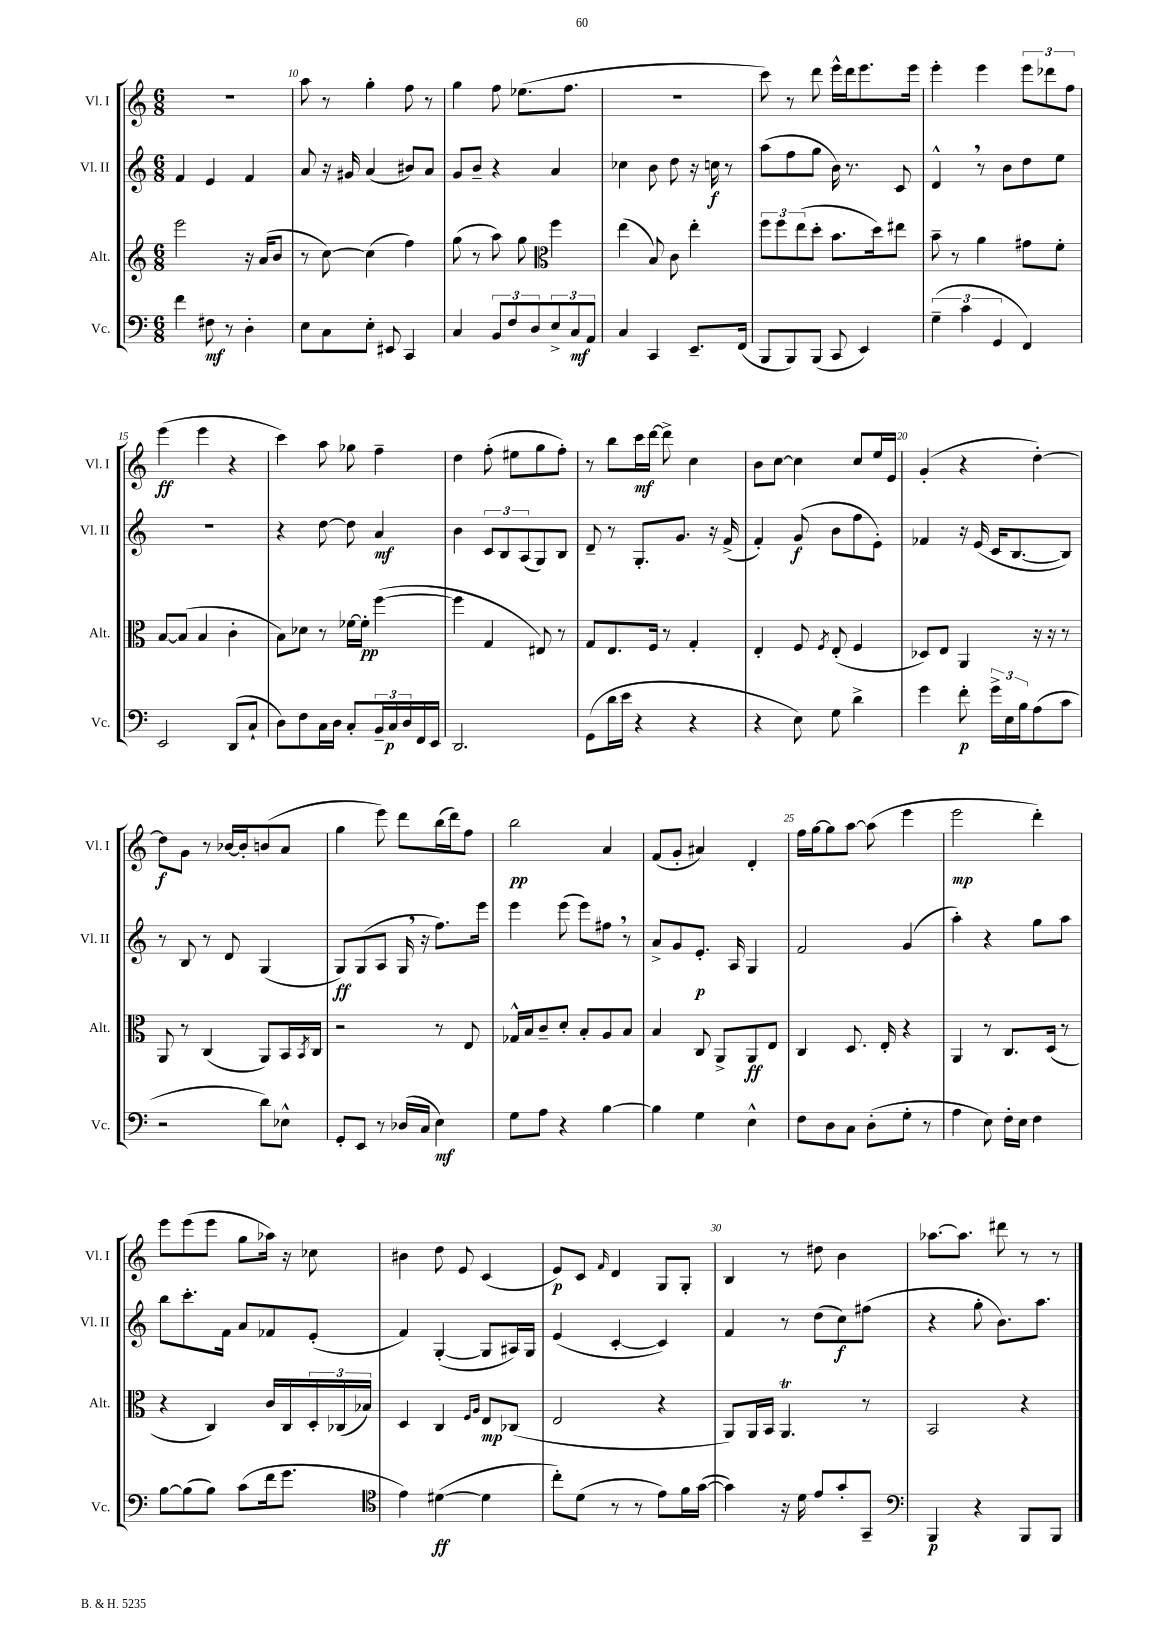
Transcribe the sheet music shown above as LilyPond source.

<<
\new StaffGroup <<
\new Staff = "s0" \with { instrumentName = "Vl. I" shortInstrumentName = "Vl. I" } {
    \clef treble \key c \major \numericTimeSignature \time 6/8
    R2. |
    a''8 r8 g''4-. f''8 r8 |
    g''4 f''8 ees''8.( f''8. |
    R2. |
    c'''8) r8 d'''8 e'''16-^ d'''16 e'''8. e'''16 |
    e'''4-. e'''4 \tuplet 3/2 { e'''8 des'''8 f''8 } |
    e'''4\ff( e'''4 r4 |
    c'''4) a''8 ges''8 f''4-- |
    d''4 f''8-.( eis''8 g''8 f''8-.) |
    r8 b''8 c'''16\mf d'''16~ d'''8-> c''4 |
    b'8 c''8~ c''4 c''8 e''16 e'16 |
    g'4-.( r4 d''4~-.) |
    d''8\f g'8 r8 bes'16~ bes'16-. b'8( a'8 |
    g''4 e'''8) d'''8 b''16( d'''16) f''8 |
    b''2\pp a'4 |
    f'8( g'8-. ais'4) d'4-. |
    f''16 g''16~ g''8 a''8~ a''8( e'''4 |
    e'''2\mp d'''4-.) |
    e'''8 e'''8( e'''8 g''8 aes''16) r16 ces''8 |
    bis'4 d''8 e'8 c'4( |
    e'8\p) c'8 \grace { f'16 } d'4 g8 g8-. |
    b4 r8 dis''8 b'4 |
    aes''8.~ aes''8. dis'''8 r8 r8 \bar "|." |
}
\new Staff = "s1" \with { instrumentName = "Vl. II" shortInstrumentName = "Vl. II" } {
    \clef treble \key c \major \numericTimeSignature \time 6/8
    f'4 e'4 f'4 |
    a'8 r16 gis'16 a'4( bis'8) a'8 |
    g'8 b'8-- r4 a'4 |
    ces''4 b'8 d''8 r16 c''16\f r8 |
    a''8( f''8 g''8 b'16) r8. c'8 |
    d'4-^ \breathe r8 b'8 d''8 e''8 |
    R2. |
    r4 d''8~ d''8 a'4\mf |
    b'4 \tuplet 3/2 { c'8 b8 a8( } g8) b8 |
    d'8-- r8 g8.-. g'8. r16 f'16->( |
    f'4-.) g'8\f( b'8 f''8 e'8-.) |
    fes'4 r16 e'16( c'16 b8.~ b8) |
    r8 b8 r8 d'8 g4( |
    g8\ff) g8( a8 g16 \breathe r16 f''8.) e'''16 |
    e'''4 e'''8( e'''8) fis''8 \breathe r8 |
    a'8-> g'8 e'8.-.\p a16 g4 |
    f'2 g'4( |
    a''4-.) r4 g''8 a''8 |
    b''8 c'''8.-. f'16 a'8 fes'8 e'8-.( |
    f'4) g4~-.( g8 ais16) g16 |
    e'4( c'4~-. c'4) |
    f'4 r8 d''8( c''8\f) fis''8( |
    r4 g''8-. b'8.) a''8. \bar "|." |
}
\new Staff = "s2" \with { instrumentName = "Alt." shortInstrumentName = "Alt." } {
    \clef treble \key c \major \numericTimeSignature \time 6/8
    e'''2 r16 a'16( b'8 |
    r8 c''8~) c''4( f''4) |
    g''8( r8 a''8) g''8 \clef alto f''4 |
    e''4( b8) c'8 e''4-. |
    \tuplet 3/2 { f''8 f''8 e''8( } d''8-. b'8. d''16) eis''8 |
    b'8-- r8 a'4 gis'8 f'8-. |
    b8~ b8( b4 c'4-. |
    b8) des'8 r8 fes'16~ fes'16-.\pp f''4~( |
    f''4 g4 eis8) r8 |
    g8 e8. f16 r8 g4-. |
    e4-. f8 \acciaccatura { f8 } e8-.( f4 |
    des8) e8 a,4 r16 r16 r8 |
    a,8 r8 c4( a,8) b,16 \acciaccatura { b,8 } c16 |
    r2 r8 e8 |
    ges16-^ b16 c'8-- d'8-. b8-. a8 b8 |
    b4 c8 a,8-> a,8\ff e8 |
    c4 d8. e16-. r4 |
    a,4 r8 c8. d16( r8 |
    r4 c4) c'16 c16 \tuplet 3/2 { d16-. ces16( bes16) } |
    d4 c4 \grace { f16 a16 } e8\mp ces8( |
    e2 r4 |
    a,8) a,16 b,16 a,4.\trill r8 |
    b,2 r4 \bar "|." |
}
\new Staff = "s3" \with { instrumentName = "Vc." shortInstrumentName = "Vc." } {
    \clef bass \key c \major \numericTimeSignature \time 6/8
    f'4 fis8\mf r8 d4-. |
    e8 c8 e8-. eis,8 c,4 |
    c4 \tuplet 3/2 { b,8 f8 d8 } \tuplet 3/2 { e8-> c8\mf a,8 } |
    c4 c,4 e,8.-- f,16( |
    b,,8 b,,8) b,,8( c,8 e,4) |
    \tuplet 3/2 { g4--( c'4 g,4 } f,4) |
    e,2 d,8( c8-! |
    d8) f8 c16 d16 c8-. \tuplet 3/2 { b,16-- c16\p d16 } f,16 e,16 |
    d,2. |
    g,8( d'16 e'16 r4 r4 |
    r4 e8) g8 d'4-> |
    g'4 f'8-.\p \tuplet 3/2 { g'16-> e16 b16 } a8( c'8 |
    r2 d'8) ees8-^ |
    g,8-. e,8 r8 des16( c16 e4\mf) |
    g8 a8 r4 b4~ |
    b4 g4 e4-^ |
    f8 d8 c8 d8-.( g8-. r8 |
    a4 e8) f16-. e16 f4 |
    b8~ b8( b8) c'8( f'16 g'8. |
    \clef tenor e'4) dis'4~\ff( dis'4 |
    c''8-.) d'8( r8 r8 e'8) f'16 g'16~( |
    g'4) r16 d'16 e'8 g'8-. g,8-- |
    \clef bass b,,4\p r4 b,,8 b,,8 \bar "|." |
}
>>
>>
\layout { \context { \Score currentBarNumber = #9 \override BarNumber.break-visibility = ##(#f #t #t) barNumberVisibility = #(every-nth-bar-number-visible 5) } }
